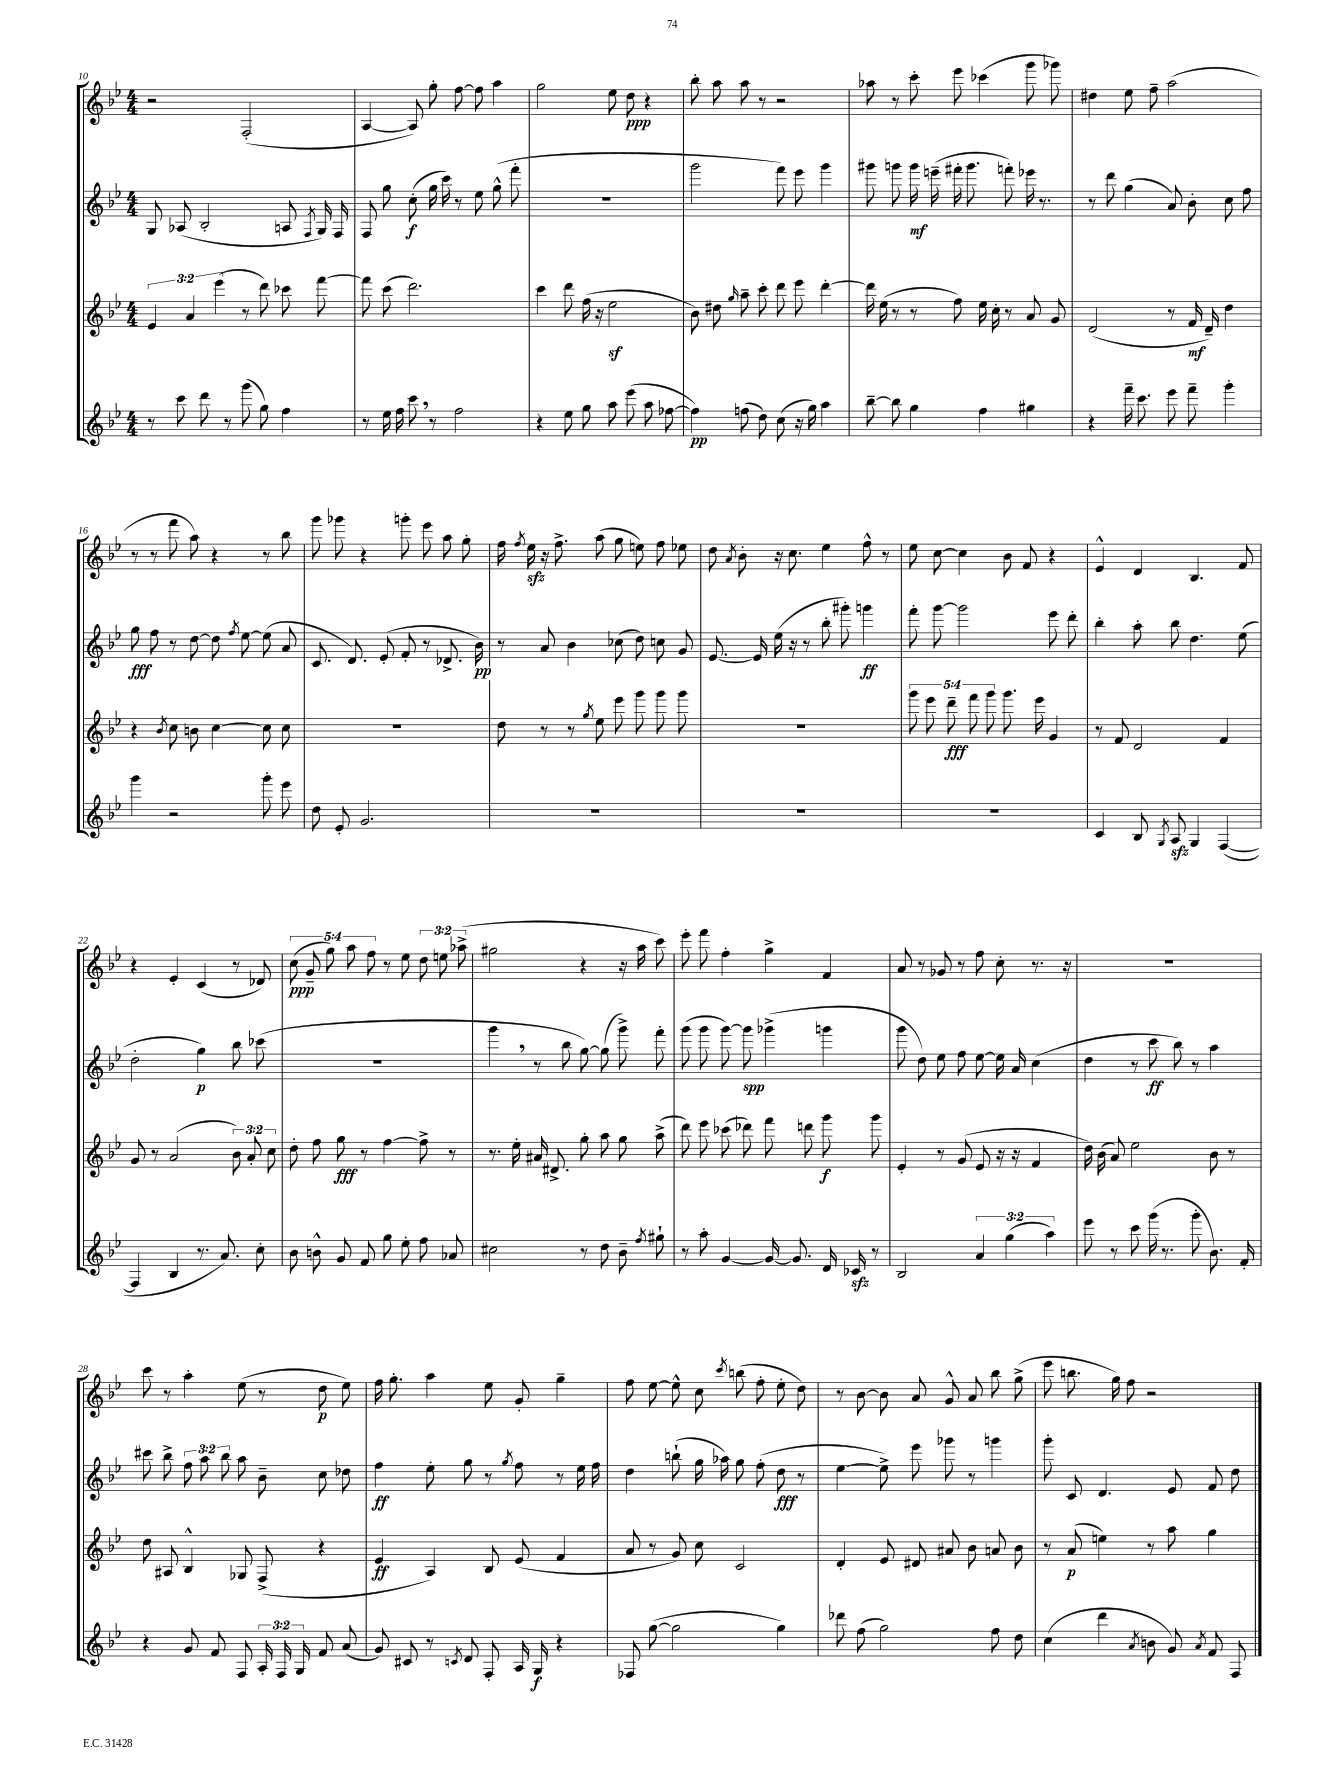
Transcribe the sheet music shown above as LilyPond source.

<<
\new StaffGroup <<
\new Staff = "s0" {
    \clef treble \key bes \major \numericTimeSignature \time 4/4 \override Staff.TupletNumber.text = #tuplet-number::calc-fraction-text
    \autoBeamOff r2 f2-.( |
    a4~ a8) g''8-. f''8~ f''8 a''4 |
    g''2 ees''8 d''8\ppp r4 |
    bes''8-. a''8 a''8 r8 r2 |
    aes''8 r8 c'''8-. ees'''8 ces'''4( g'''8 ges'''8) |
    dis''4 ees''8 f''8-- a''2( |
    r8 r8 f'''8 a''8) r4 r8 bes''8 |
    g'''8 ges'''8 r4 g'''8-. ees'''8 a''8 g''8-. |
    f''16 \acciaccatura { f''8 } ees''16\sfz r16 f''8.-> a''8( g''8 e''8) f''8 ees''8 |
    d''8 \acciaccatura { a'8 } bes'8-. r16 c''8. ees''4 f''8-^ r8 |
    ees''8 c''8~ c''4 bes'8 f'8 r4 |
    ees'4-^ d'4 bes4. f'8 |
    r4 ees'4-. c'4( r8 des'8) |
    \tuplet 5/4 { c''8\ppp( g'8-- g''8) a''8 f''8 } r8 ees''8 \tuplet 3/2 { d''8 e''8 aes''8->( } |
    gis''2 r4 r16 a''16 c'''8) |
    ees'''8-. f'''8 f''4-. g''4-> f'4 |
    a'8 r8 ges'8 r8 f''8 c''8-. r8. r16 |
    R1 |
    c'''8 r8 a''4-. ees''8( r8 d''8\p ees''8) |
    f''16 g''8.-. a''4 ees''8 g'8-. g''4-- |
    f''8 ees''8~ ees''8-^ c''8 \acciaccatura { c'''8 } b''8( f''8-. ees''8-. d''8) |
    r8 bes'8~ bes'8 a'8 g'8-^ a'8 bes''8 g''8->( |
    ees'''8 b''8. g''16) f''8 r2 \bar "|." |
}
\new Staff = "s1" {
    \clef treble \key bes \major \numericTimeSignature \time 4/4 \override Staff.TupletNumber.text = #tuplet-number::calc-fraction-text
    \autoBeamOff g8 aes8( bes2-. a8 \acciaccatura { f8 } g16) f16 |
    f8 g''8 c''8-.\f( g''16 c'''16) r8 ees''8 g''8-^( f'''8-. |
    R1 |
    g'''2 f'''8) ees'''8 g'''4 |
    gis'''8 g'''8 g'''16\mf e'''16--( fis'''16-. g'''8. f'''8-.) ees'''16 r8. |
    r8 d'''8 g''4( a'8) bes'8-. c''8 f''8 |
    g''8\fff f''8 r8 d''8~ d''8 \acciaccatura { f''8 } ees''8~ ees''8( a'8 |
    c'8. d'8.) ees'8-.( f'8-. r8 des'8.-> bes'16\pp) |
    r8 a'8 bes'4 ces''8( d''8) c''8 g'8 |
    ees'8.~ ees'16 ees''16( r16 r8 bes''8-. gis'''8-.) g'''4\ff |
    f'''8-. g'''8~ g'''2 ees'''8 d'''8-. |
    bes''4-. a''8-. bes''8 d''4. ees''8( |
    d''2-. g''4\p) bes''8 ces'''8( |
    R1 |
    g'''4 \breathe r8 bes''8 g''8~) g''8( g'''8->) f'''8-. |
    g'''8( g'''8 g'''8~) g'''8\spp ges'''4->( g'''4 |
    g'''8 d''8) ees''8 f''8 ees''8~ ees''16 a'16 c''4( |
    d''4 r8 c'''8\ff bes''8) r8 a''4 |
    cis'''8 bes''8-> \tuplet 3/2 { f''8 a''8 bes''8 } a''8 bes'8-- c''8 des''8 |
    f''4\ff ees''8-. g''8 r8 \acciaccatura { g''8 } f''8 r8 ees''16 f''16 |
    d''4 b''8-!( g''16 aes''16) g''8 f''8-.( d''8\fff r8 |
    ees''4~ ees''8->) ees'''8 ges'''8 r8 g'''4 |
    g'''8-. c'8 d'4. ees'8 f'8 d''8 \bar "|." |
}
\new Staff = "s2" {
    \clef treble \key bes \major \numericTimeSignature \time 4/4 \override Staff.TupletNumber.text = #tuplet-number::calc-fraction-text
    \autoBeamOff \tuplet 3/2 { ees'4 a'4 ees'''4( } r8 d'''8) ces'''8 f'''8~ |
    f'''8 c'''8( d'''2.) |
    c'''4 d'''8 f''16( r16 ees''2\sf |
    bes'8) dis''8 \grace { g''16 } a''8-- c'''8-. d'''8 ees'''8 d'''4~-. |
    d'''16 ees''16( r8 r8 f''8) ees''16 c''16-. r8 a'8 g'8 |
    d'2( r8 f'16\mf d'16--) d''4 |
    r4 \acciaccatura { bes'8 } c''8 b'8 c''4~ c''8 c''8 |
    R1 |
    d''8 r8 r8 \acciaccatura { g''8 } ees''8 ees'''8 g'''8 g'''8 g'''8 |
    R1 |
    \tuplet 5/4 { g'''8 ees'''8 d'''8--\fff f'''8 g'''8 } g'''8. ees'''16 g'4 |
    r8 f'8 d'2 f'4 |
    g'8 r8 a'2( \tuplet 3/2 { bes'8) a'8-. c''8 } |
    d''8-. f''8 g''8\fff r8 f''4~ f''8-> r8 |
    r8. ees''16-. ais'16 dis'8.-> g''8-. a''8 g''8 a''8->( |
    d'''8) ees'''8 ces'''8( des'''8) f'''8 d'''8 g'''8\f g'''8 |
    ees'4-. r8 g'8( ees'8 r16 r16 f'4 |
    d''16) bes'16( a'8) ees''2 bes'8 r8 |
    d''8 ais8 bes4-^ ges8 f8->( r4 |
    ees'4\ff a4) bes8 ees'8( f'4 |
    a'8 r8 g'8) c''8 c'2 |
    d'4-. ees'8 dis'8 ais'8 bes'8 a'8 bes'8 |
    r8 a'8\p( e''4) r8 a''8 g''4 \bar "|." |
}
\new Staff = "s3" {
    \clef treble \key bes \major \numericTimeSignature \time 4/4 \override Staff.TupletNumber.text = #tuplet-number::calc-fraction-text
    \autoBeamOff r8 c'''8 d'''8 r8 g'''8( g''8) f''4 |
    r8 ees''16 f''16 c'''8 \breathe r8 f''2 |
    r4 ees''8 g''8 a''8 ees'''8( a''8 fes''8~ |
    fes''4\pp) f''8( d''8) c''8( r16 g''16) a''4 |
    bes''8~-- bes''8 g''4 f''4 gis''4 |
    r4 f'''16-- c'''8. ees'''8 f'''8-- g'''4-. |
    g'''4 r2 g'''8-. ees'''8 |
    d''8 ees'8-. g'2. |
    R1 |
    R1 |
    R1 |
    c'4 bes8 \acciaccatura { g8 } a8\sfz g4 f4~( |
    f4 bes4 r8. a'8.) c''8-. |
    bes'8 b'8-^ g'8 f'8 g''8 ees''8-. f''8 aes'8 |
    cis''2 r8 d''8 bes'8-- \acciaccatura { f''8 } gis''8-! |
    r8 a''8-. g'4~ g'16~ g'8. d'16 ces'16\sfz r8 |
    bes2 \tuplet 3/2 { a'4 g''4( a''4) } |
    ees'''8 r8 c'''8 g'''16( r8. g'''8-. bes'8.) f'16-. |
    r4 g'8 f'8 f8 \tuplet 3/2 { a16-. f16 g16 } f'8 a'8( |
    g'8) cis'8 r8 \acciaccatura { c'8 } d'8 f8-. a16 g16\f r4 |
    fes8 g''8~( g''2 g''4) |
    des'''8 f''8( g''2) f''8 d''8 |
    c''4( d'''4 \acciaccatura { a'8 } b'8 g'8) \acciaccatura { a'8 } f'8 f8 \bar "|." |
}
>>
>>
\layout { \context { \Score currentBarNumber = #10 } }
